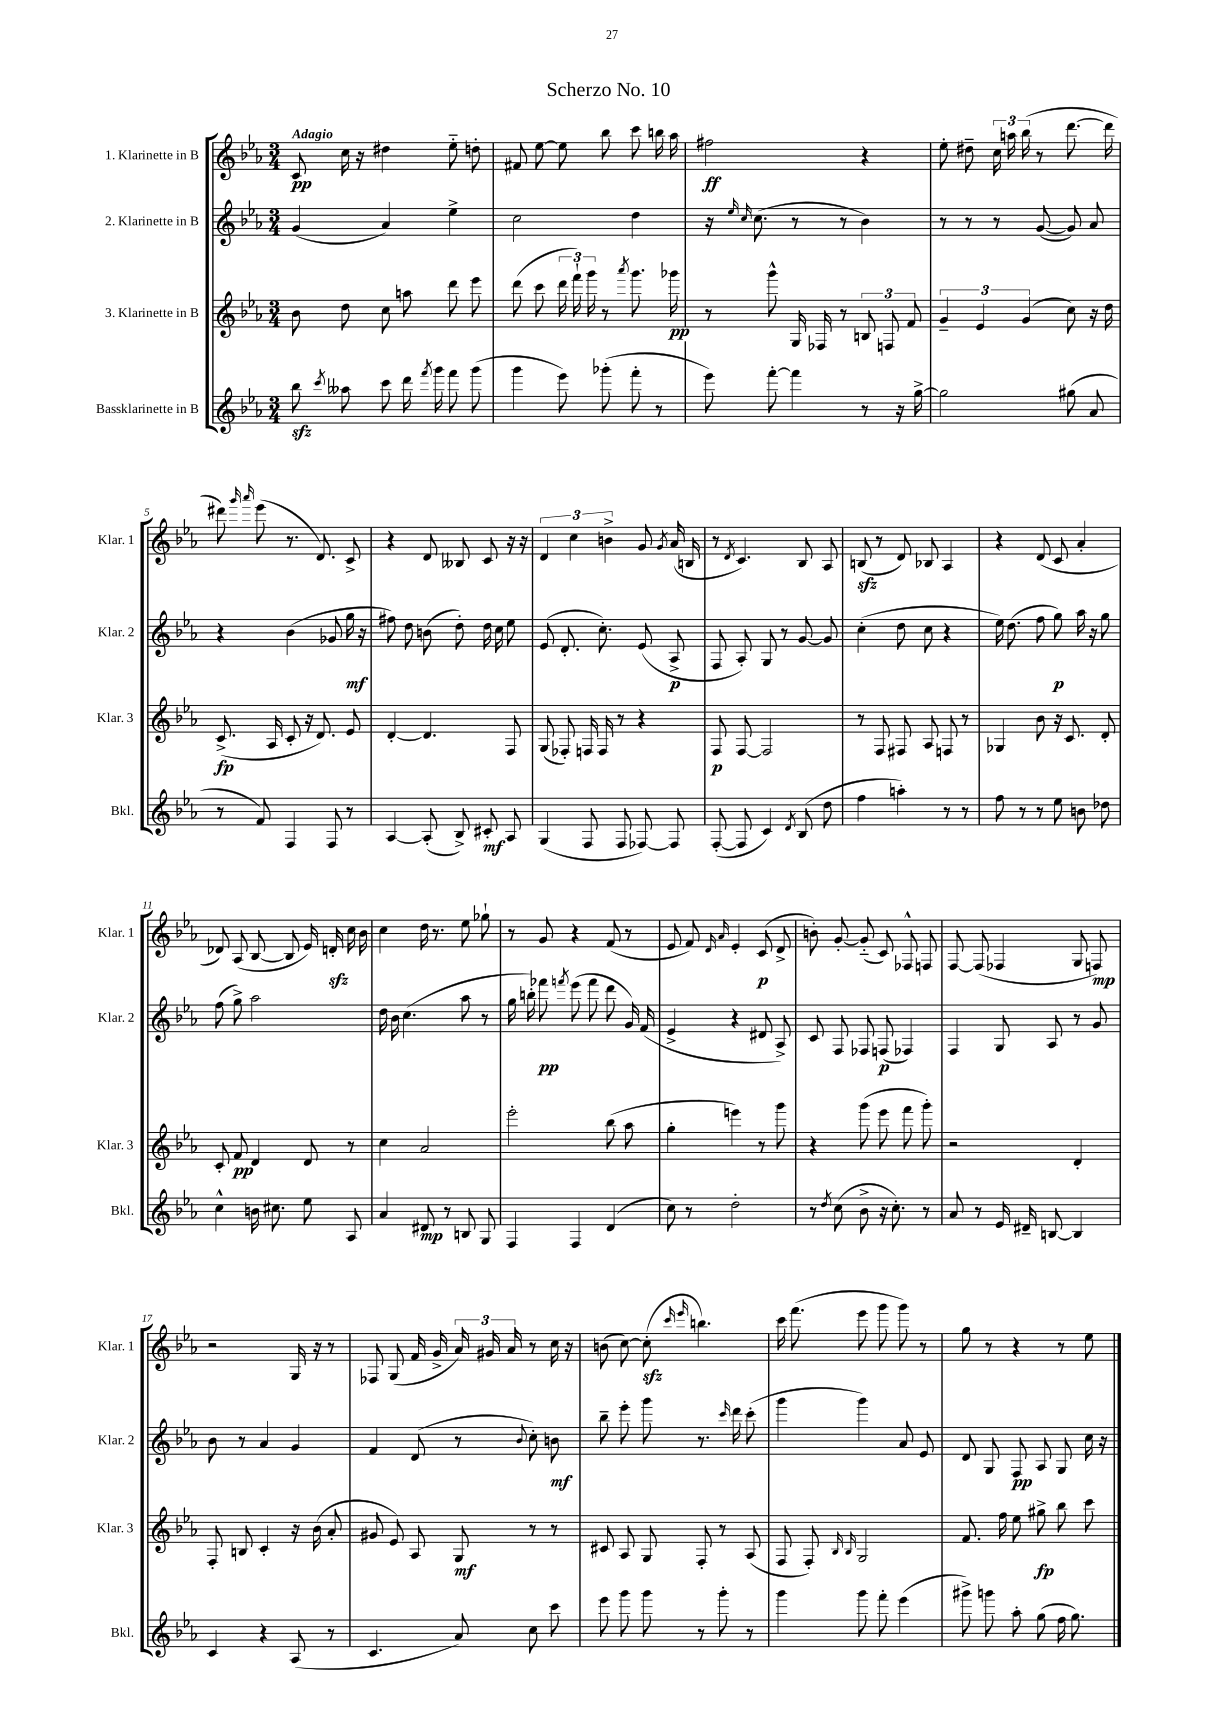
\header { title = "Scherzo No. 10" }
<<
\new StaffGroup <<
\new Staff = "s0" \with { instrumentName = "1. Klarinette in B" shortInstrumentName = "Klar. 1" } {
    \clef treble \key ees \major \numericTimeSignature \time 3/4 \tempo "Adagio"
    \autoBeamOff c'8\pp c''16 r16 dis''4 ees''8-_ d''8-. |
    fis'8 ees''8~ ees''8 bes''8 c'''8 b''16 aes''16 |
    fis''2\ff r4 |
    ees''8-. dis''8-- \tuplet 3/2 { c''16 a''16 bes''16( } r8 d'''8.~ d'''16 |
    dis'''8) \grace { g'''16 aes'''16 } ees'''8( r8. d'8.) c'8-> |
    r4 d'8 beses8 c'8 r16 r16 |
    \tuplet 3/2 { d'4 c''4 b'4-> } g'8 \acciaccatura { g'8 } aes'16( b16 |
    r8 \acciaccatura { d'8 } c'4.) bes8 aes8 |
    b8\sfz( r8 d'8) bes8 aes4 |
    r4 d'8( c'8 aes'4-. |
    des'8) aes8( bes8~ bes8 ees'16) d'16-.\sfz c''16 bes'16 |
    c''4 d''16 r8. ees''8 ges''8-! |
    r8 g'8 r4 f'8( r8 |
    ees'8 f'8) \grace { d'16 aes'16 } ees'4-. c'8\p( d'8-> |
    b'8-.) g'8~-. g'8-_( c'8) fes8-^ f8 |
    f8~ f8( fes4 g8 f8\mp) |
    r2 g16 r16 r8 |
    fes8 g8( f'16 g'16-> \tuplet 3/2 { aes'16) gis'16 aes'16 } r8 c''16 r16 |
    b'8( c''8~) c''8-.\sfz( \grace { c'''16 ees'''16 } b''4.) |
    c'''16 f'''8.( ees'''8 g'''8 g'''8) r8 |
    g''8 r8 r4 r8 ees''8 \bar "|." |
}
\new Staff = "s1" \with { instrumentName = "2. Klarinette in B" shortInstrumentName = "Klar. 2" } {
    \clef treble \key ees \major \numericTimeSignature \time 3/4
    \autoBeamOff g'4( aes'4) ees''4-> |
    c''2 d''4 |
    r16 \grace { ees''16 c''16 } c''8.( r8 r8 bes'4) |
    r8 r8 r8 g'8~( g'8) aes'8 |
    r4 bes'4( ges'8 g''16\mf r16 |
    fis''8) d''8 b'8( d''8-.) d''16 c''16 ees''8 |
    ees'8( d'8.-. c''8.-.) ees'8( aes8->\p |
    f8 aes8-.) g8 r8 g'8~ g'8 |
    c''4-.( d''8 c''8 r4 |
    ees''16) d''8.( f''8 g''8\p) aes''16 r16 g''8 |
    f''8( g''8->) aes''2 |
    d''16 bes'16 c''4.( aes''8 r8 |
    g''16 b''16-.) fes'''8\pp \acciaccatura { f'''8 } ees'''8( f'''8 d'''8 g'16) f'16( |
    ees'4-> r4 dis'8 aes8->) |
    c'8 f8 fes8 f8\p( fes4) |
    f4 g8 aes8 r8 g'8 |
    bes'8 r8 aes'4 g'4 |
    f'4 d'8( r8 \appoggiatura { bes'8 } c''8-.) b'8\mf |
    bes''8-- ees'''8-. g'''8 r8. \grace { c'''16 } d'''16 c'''8-.( |
    g'''4 g'''4) aes'8 ees'8 |
    d'8 g8 f8\pp aes8 g8 c''16 r16 \bar "|." |
}
\new Staff = "s2" \with { instrumentName = "3. Klarinette in B" shortInstrumentName = "Klar. 3" } {
    \clef treble \key ees \major \numericTimeSignature \time 3/4
    \autoBeamOff bes'8 d''8 c''8 a''8 d'''8 ees'''8 |
    d'''8( c'''8 \tuplet 3/2 { d'''16 f'''16-!) g'''16 } r8 \acciaccatura { aes'''8 } g'''8. ges'''16\pp |
    r8 g'''8-^ g16 fes16 r8 \tuplet 3/2 { b8 f8 f'8 } |
    \tuplet 3/2 { g'4-- ees'4 g'4( } c''8) r16 d''16 |
    c'8.->\fp( aes16 c'8-. r16 d'8.) ees'8 |
    d'4~-. d'4. f8 |
    g8( fes8-.) f16 f16 r8 r4 |
    f8\p f8~ f2 |
    r8 f8 fis8 aes8 f8 r8 |
    ges4 bes'8 r16 c'8. d'8-. |
    c'8-. f'8\pp d'4 d'8 r8 |
    c''4 aes'2 |
    ees'''2-. bes''8( aes''8 |
    g''4-. e'''4) r8 g'''8 |
    r4 g'''8( ees'''8 f'''8 g'''8-.) |
    r2 d'4-. |
    f8-. b8 c'4-. r16 bes'16( aes'8-. |
    gis'8 ees'8) aes8 g8\mf r8 r8 |
    cis'8 aes8 g8 f8-. r8 aes8( |
    f8 f8-.) \grace { bes16 bes16 } g2 |
    f'8. f''16 ees''8 gis''8->\fp bes''8 c'''8 \bar "|." |
}
\new Staff = "s3" \with { instrumentName = "Bassklarinette in B" shortInstrumentName = "Bkl." } {
    \clef treble \key ees \major \numericTimeSignature \time 3/4
    \autoBeamOff bes''8\sfz \acciaccatura { c'''8 } aeses''8 c'''8 d'''16 \acciaccatura { f'''8 } g'''16 f'''8 g'''8( |
    g'''4 ees'''8) ges'''8-.( f'''8-. r8 |
    ees'''8) f'''8~-. f'''4 r8 r16 g''16~-> |
    g''2 gis''8( aes'8 |
    r8 f'8) f4 f8 r8 |
    aes4~ aes8-.( bes8->) cis'8-.\mf aes8 |
    g4( f8 f8 fes8~) fes8 |
    f8~-.( f8 c'4) \acciaccatura { d'8 } bes8( d''8 |
    f''4 a''4-.) r8 r8 |
    f''8 r8 r8 ees''8 b'8 des''8 |
    c''4-^ b'16 cis''8. ees''8 aes8 |
    aes'4 dis'8\mp r8 b8 g8 |
    f4 f4 d'4( |
    c''8) r8 d''2-. |
    r8 \acciaccatura { d''8 } c''8( bes'8-> r16 c''8.-.) r8 |
    aes'8 r8 ees'16 dis'16-- b8~ b4 |
    c'4 r4 aes8( r8 |
    c'4. aes'8) c''8 c'''8 |
    ees'''8 g'''8 g'''8 r8 g'''8-. r8 |
    g'''4 g'''8 f'''8-. ees'''4( |
    gis'''8->) g'''8 aes''8-. g''8( f''16 g''8.) \bar "|." |
}
>>
>>
